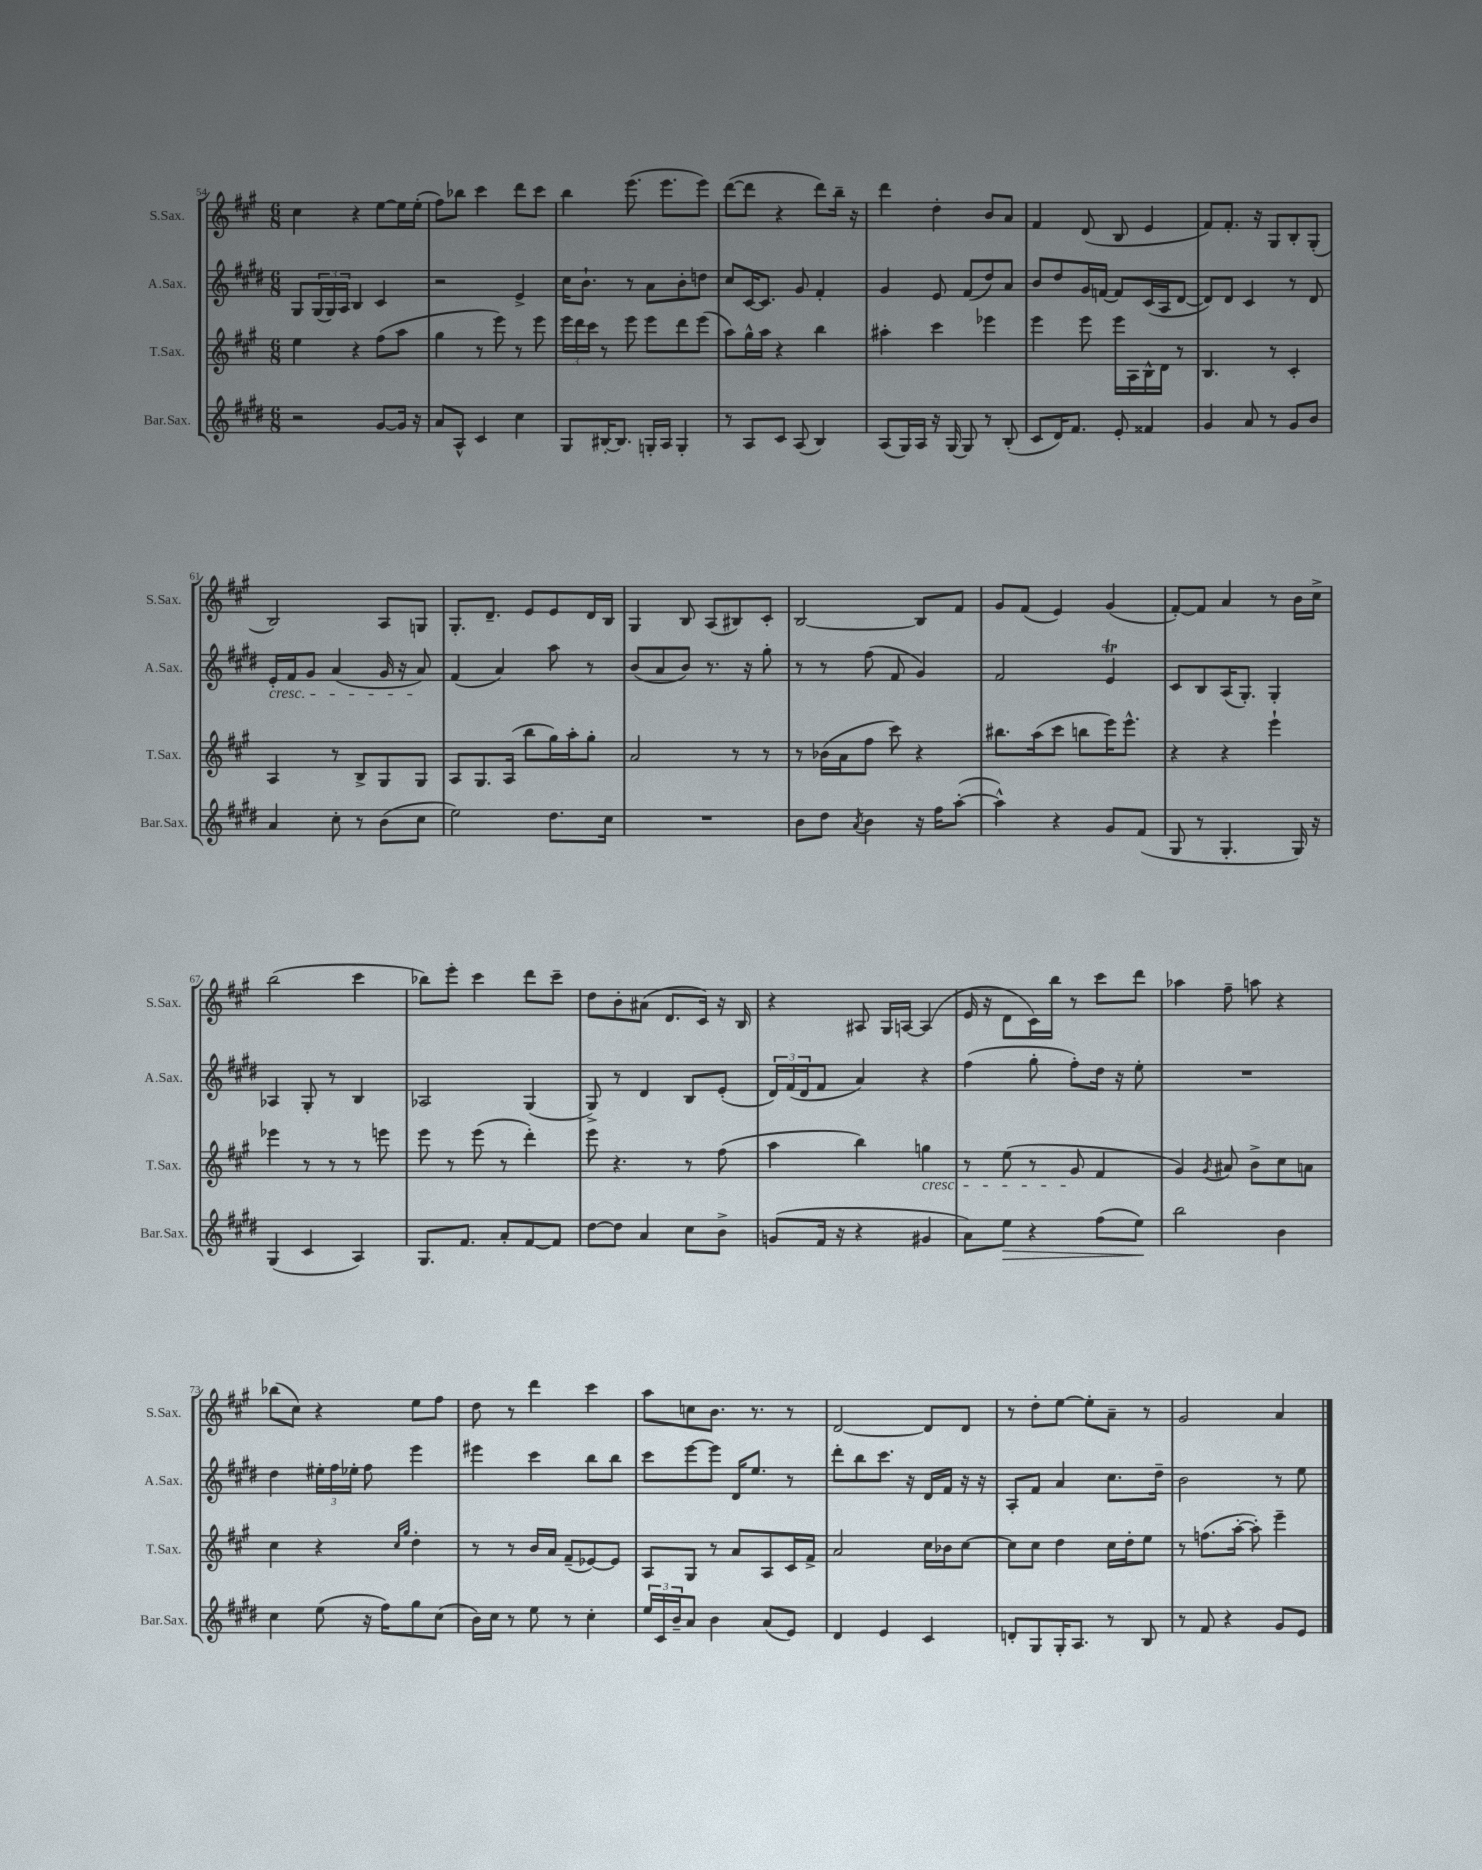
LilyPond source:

<<
\new StaffGroup <<
\new Staff = "s0" \with { instrumentName = "S.Sax." shortInstrumentName = "S.Sax." } {
    \clef treble \key a \major \numericTimeSignature \time 6/8
    cis''4 r4 e''8~ e''16 e''16-.( |
    fis''8) bes''8 cis'''4 d'''8 cis'''8 |
    b''4 e'''8.( e'''8. e'''8) |
    d'''8~( d'''8 r4 d'''8) b''16-- r16 |
    d'''4 d''4-. b'8 a'8 |
    fis'4 d'8( b8 e'4 |
    fis'8) fis'8.-. r16 gis8 b8-. gis8-.( |
    b2) a8 g8 |
    gis8.-. d'8.-- e'8 e'8 d'16 b16 |
    gis4 b8 a8( bis8) cis'8-. |
    b2~ b8 fis'8 |
    gis'8 fis'8( e'4) gis'4( |
    fis'8~-.) fis'8 a'4 r8 b'16 cis''16-> |
    b''2( cis'''4 |
    bes''8) e'''8-. cis'''4 d'''8 cis'''8-- |
    d''8 b'8-. ais'8( d'8. cis'16) r16 b16 |
    r4 ais8 gis16 a16~ a4( |
    e'16 r16 d'8 cis'16) b''16 r8 cis'''8 d'''8 |
    aes''4 fis''8-- a''8 r4 |
    bes''8( cis''8) r4 e''8 fis''8 |
    d''8 r8 d'''4 cis'''4 |
    a''8 c''8 b'8. r8. r8 |
    d'2~ d'8 d'8 |
    r8 d''8-. e''8~ e''8-. a'8-- r8 |
    gis'2 a'4 \bar "|." |
}
\new Staff = "s1" \with { instrumentName = "A.Sax." shortInstrumentName = "A.Sax." } {
    \clef treble \key e \major \numericTimeSignature \time 6/8
    gis8 \tuplet 3/2 { gis16( gis16) a16 } b4 cis'4 |
    r2 e'4-> |
    cis''16 b'8.-! r8 a'8 b'8-. d''8 |
    cis''8 cis'16~ cis'8. gis'8 fis'4-. |
    gis'4 e'8 fis'8( dis''8) a'8 |
    b'8 dis''8 gis'16 f'16~ f'8 cis'16( a16 dis'8~ |
    dis'8) dis'8 cis'4 r8 dis'8 |
    e'16-.\cresc fis'16 gis'8 a'4( gis'16 r16 a'8\!) |
    fis'4( a'4) a''8 r8 |
    b'8( a'8 b'8) r8. r16 gis''8-. |
    r8 r8 fis''8( fis'8 gis'4) |
    fis'2 e'4\trill |
    cis'8 b8 a16( gis8.-.) gis4-. |
    aes4 gis8-. r8 b4 |
    aes2 gis4( |
    gis8->) r8 dis'4 b8 e'8-.( |
    \tuplet 3/2 { dis'16) fis'16( dis'16 } fis'8 a'4) r4 |
    fis''4( gis''8-. fis''8-.) dis''16 r16 e''8-. |
    R2. |
    dis''4 \tuplet 3/2 { eis''16-. fis''16 ees''16-. } fis''8 e'''4 |
    eis'''4 cis'''4 b''8 b''8 |
    cis'''8 e'''8~ e'''8 dis'16 e''8. r8 |
    dis'''8-. b''8 cis'''8. r16 dis'16 fis'16 r16 r16 |
    a8-. fis'8 a'4 cis''8. dis''16-- |
    b'2 r8 e''8 \bar "|." |
}
\new Staff = "s2" \with { instrumentName = "T.Sax." shortInstrumentName = "T.Sax." } {
    \clef treble \key a \major \numericTimeSignature \time 6/8
    e''4 r4 fis''8( a''8 |
    gis''4 r8 e'''8) r8 e'''8 |
    \tuplet 3/2 { e'''16 d'''16 cis'''16 } r8 e'''8 e'''8 d'''8 e'''8( |
    a''8) gis''16-^ a''16 r4 b''4 |
    ais''4-. cis'''4 ees'''4 |
    e'''4 e'''8 e'''16 a16 b16-^ d'16 r8 |
    b4. r8 cis'4-. |
    a4 r8 b8-> gis8 gis8 |
    a8 gis8. a16( b''8 gis''16) a''16-. gis''8-. |
    a'2 r8 r8 |
    r8 bes'16( a'16 fis''8 cis'''8) r4 |
    bis''8. a''16( cis'''8 b''8 e'''16) e'''8.-^ |
    r4 r4 e'''4-! |
    ees'''4 r8 r8 r8 e'''8 |
    e'''8 r8 e'''8( r8 d'''4-.) |
    e'''8 r4. r8 fis''8( |
    a''4 b''4) g''4\cresc |
    r8 e''8( r8 gis'8\! fis'4 |
    gis'4) \acciaccatura { gis'8 } ais'8 b'8-> cis''8 a'8 |
    cis''4 r4 \grace { cis''16 gis''16 } d''4-. |
    r8 r8 b'16 a'16 fis'8--( ees'8~) ees'8 |
    a8 gis8 r8 a'8 a8 cis'16 fis'16-> |
    a'2 cis''16 bes'16 cis''8~ |
    cis''8 cis''8 d''4 cis''16 d''16-. e''8 |
    r8 f''8.( a''16~-. a''8-.) e'''4-- \bar "|." |
}
\new Staff = "s3" \with { instrumentName = "Bar.Sax." shortInstrumentName = "Bar.Sax." } {
    \clef treble \key e \major \numericTimeSignature \time 6/8
    r2 gis'8~ gis'16 r16 |
    a'8 a8-^ cis'4 cis''4 |
    gis8 bis16~-. bis8. g16-. a16 g4-. |
    r8 a8 cis'8 a8( b4) |
    a8( gis16) a16 r16 gis16~ gis8 r8 b8-.( |
    cis'8 dis'16) fis'8. e'8-. fisis'4 |
    gis'4 a'8 r8 gis'8 b'8 |
    a'4 cis''8-. r8 b'8( cis''8 |
    e''2) dis''8. cis''16 |
    R2. |
    b'8 dis''8 \acciaccatura { a'8 } b'4 r16 fis''16 a''8~-.( |
    a''4-^) r4 gis'8 fis'8( |
    gis8 r8 gis4.-. gis16) r16 |
    gis4( cis'4 a4) |
    gis8. fis'8. a'8-. fis'8~ fis'8 |
    dis''8~ dis''8 a'4 cis''8 b'8-> |
    g'8( fis'16 r16 r4 gis'4 |
    a'8) e''8\> r4 fis''8( e''8\!) |
    b''2 b'4 |
    cis''4 e''8( r16 fis''16) gis''8 cis''8( |
    b'16) cis''16 r8 e''8 r8 cis''4-. |
    \tuplet 3/2 { e''16 cis'16 b'16-- } a'8 b'4 a'8( e'8) |
    dis'4 e'4 cis'4 |
    d'8-. gis8 gis16-. a8. r8 b8 |
    r8 fis'8 r4 gis'8 e'8 \bar "|." |
}
>>
>>
\layout { \context { \Score currentBarNumber = #54 } }
